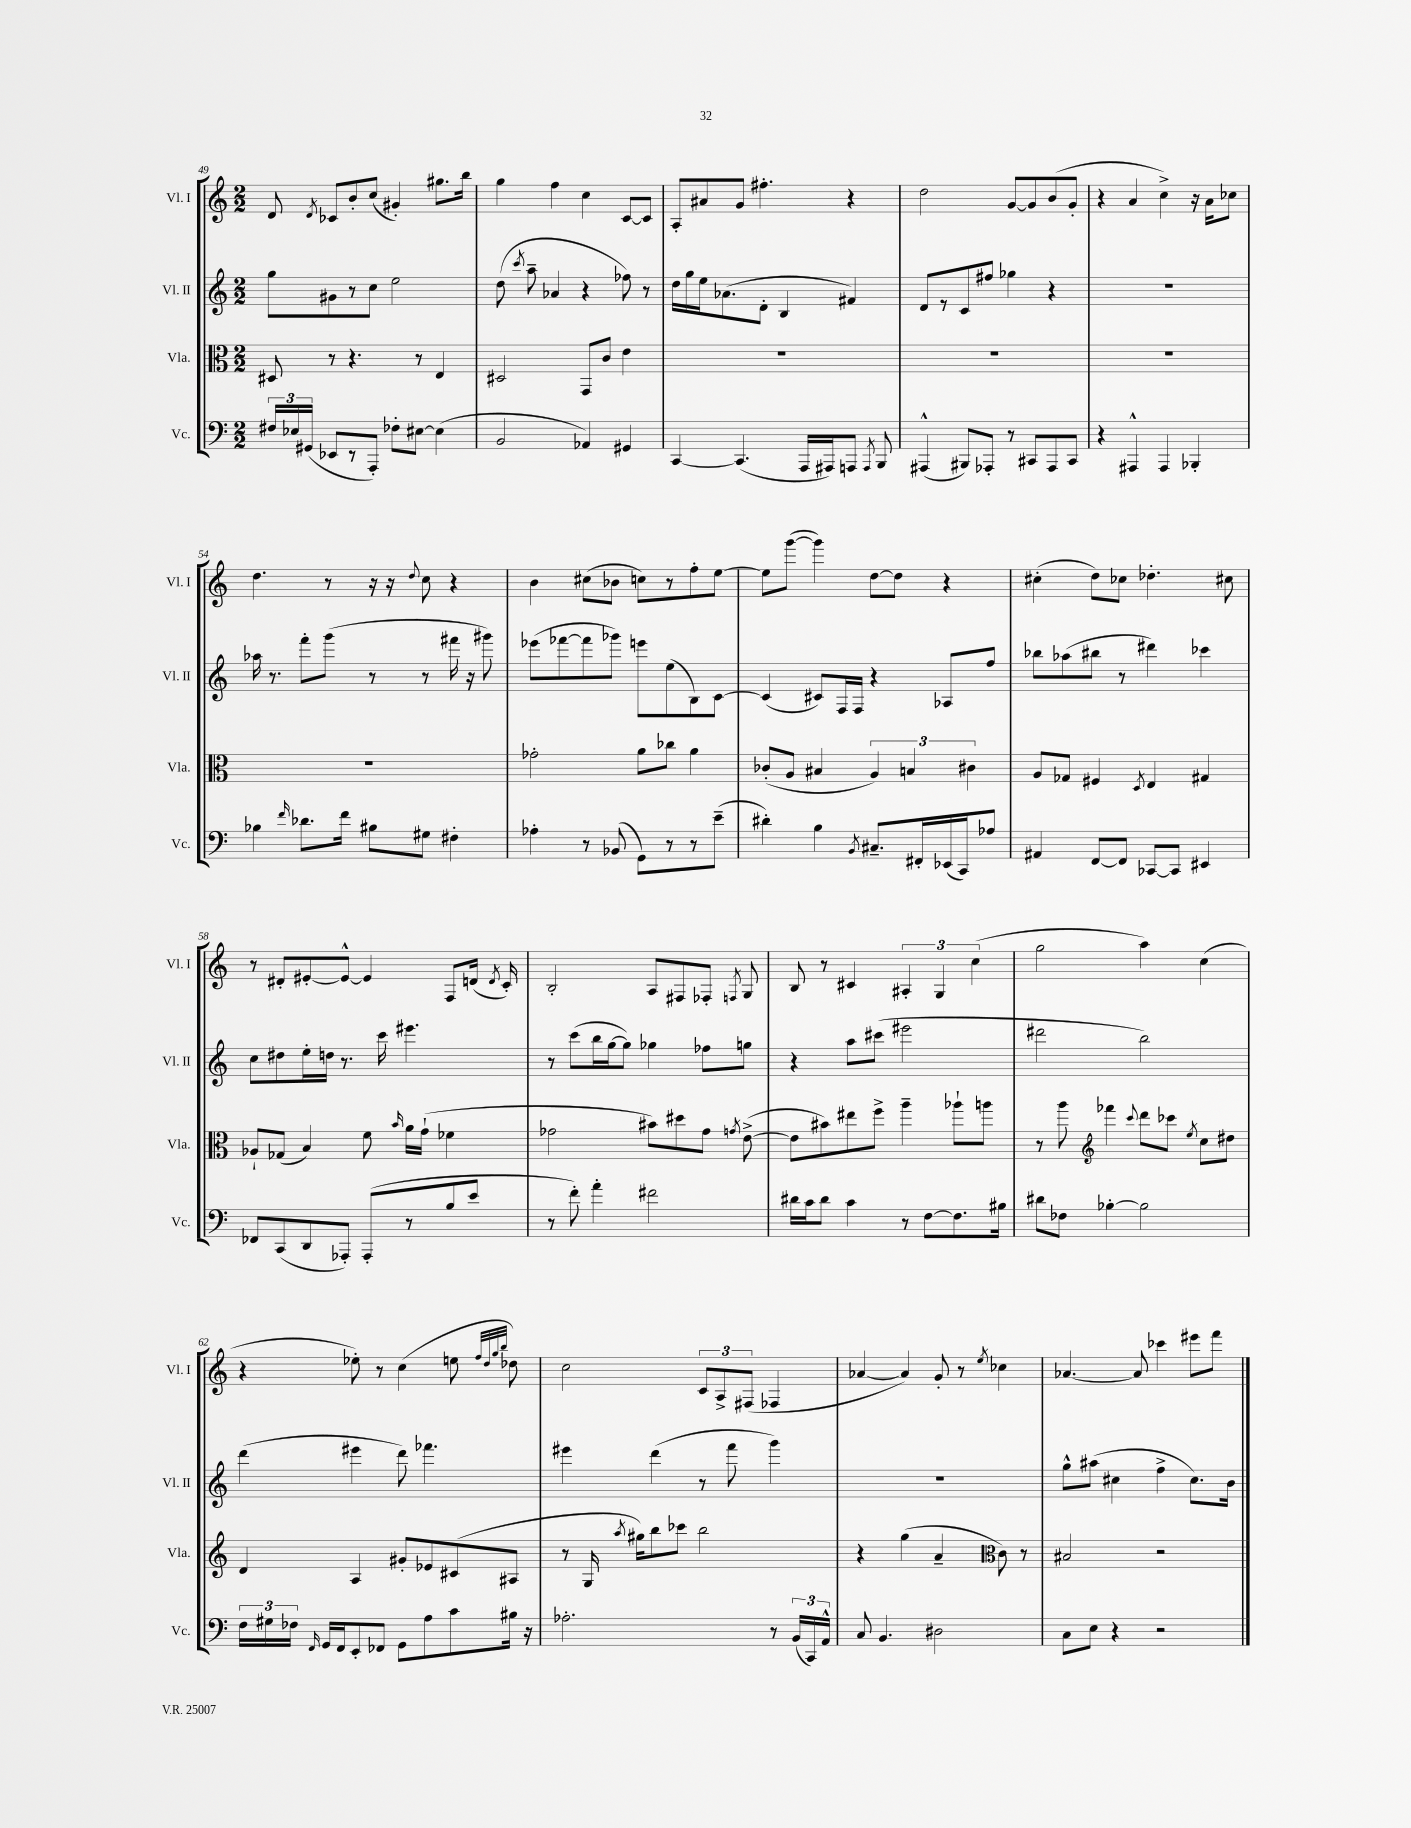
<<
\new StaffGroup <<
\new Staff = "s0" \with { instrumentName = "Vl. I" shortInstrumentName = "Vl. I" } {
    \clef treble \key c \major \numericTimeSignature \time 2/2
    \autoBeamOff d'8 \acciaccatura { d'8 } ces'8[ b'8-. c''8]( gis'4-.) gis''8.[ b''16] |
    g''4 f''4 c''4 c'8[~ c'8] |
    a8[-. ais'8 g'8] fis''4.-. r4 |
    d''2 g'8[~ g'8 b'8( g'8]-. |
    r4 a'4 c''4->) r16 a'16[ ces''8] |
    d''4. r8 r16 r16 \appoggiatura { d''8 } c''8 r4 |
    b'4 cis''8[( bes'8] c''8[) r8 f''8-. e''8]~ |
    e''8[ g'''8]~( g'''4) d''8[~ d''8] r4 |
    cis''4-.( d''8[) ces''8] des''4.-. cis''8 |
    r8 dis'8[-. eis'8~-. eis'8]~-^ eis'4 f8[ d'16]( \acciaccatura { d'8 } c'16-.) |
    b2-. a8[ fis8 fes8]-. \acciaccatura { f8 } g8 |
    b8 r8 cis'4 \tuplet 3/2 { ais4-. g4 c''4( } |
    g''2 a''4) c''4( |
    r4 ees''8-.) r8 c''4( e''8 \grace { f''32[ d''32 g''32 b''32] } des''8) |
    c''2 \tuplet 3/2 { c'8[ a8-> fis8]( } fes4 |
    aes'4~ aes'4) g'8-. r8 \acciaccatura { e''8 } ces''4 |
    aes'4.~ aes'8 ces'''4 eis'''8[ f'''8] \bar "|." |
}
\new Staff = "s1" \with { instrumentName = "Vl. II" shortInstrumentName = "Vl. II" } {
    \clef treble \key c \major \numericTimeSignature \time 2/2
    \autoBeamOff g''8[ gis'8 r8 c''8] e''2 |
    d''8( \acciaccatura { c'''8 } a''8-- aes'4 r4 fes''8) r8 |
    d''16[ g''16 e''16 aes'8.( d'8]-. b4 fis'4) |
    d'8[ r8 c'8 fis''8] ges''4 r4 |
    R1 |
    aes''16 r8. f'''8[-. g'''8]( r8 r8 fis'''16 r16 gis'''8) |
    ees'''8[( fes'''8~ fes'''8 ges'''8]) e'''8[ e''8( b8) c'8]~ |
    c'4( cis'8[) f16 f16] r4 aes8[ f''8] |
    bes''8[ aes''8( bis''8] r8 dis'''4) ces'''4 |
    c''8[ dis''8 e''16-. d''16] r8. c'''16 eis'''4. |
    r8 c'''8[( b''16 g''16~ g''8]) ges''4 fes''8[ g''8] |
    r4 a''8[ cis'''8]( eis'''2 |
    dis'''2 b''2) |
    d'''4( eis'''4 d'''8) fes'''4. |
    eis'''4 d'''4( r8 f'''8 g'''4) |
    R1 |
    g''8[-^ ais''8]( cis''4 f''4-> cis''8.[) b'16] \bar "|." |
}
\new Staff = "s2" \with { instrumentName = "Vla." shortInstrumentName = "Vla." } {
    \clef alto \key c \major \numericTimeSignature \time 2/2
    \autoBeamOff dis8 r8 r4. r8 e4 |
    dis2 g,8[ c'8] e'4 |
    R1 |
    R1 |
    R1 |
    R1 |
    ges'2-. a'8[ ces''8] a'4 |
    ces'8[-.( a8] bis4 \tuplet 3/2 { a4) b4 cis'4 } |
    a8[ ges8] fis4 \acciaccatura { d8 } e4 gis4 |
    aes8[-! ges8]( b4) f'8 \grace { b'16 } a'16[ g'16]-!( fes'4 |
    ges'2 bis'8[) dis''8 ges'8] \acciaccatura { g'8 } e'8~->( |
    e'8[ bis'8) eis''8 f''8]-> a''4-- aes''8[-! a''8] |
    r8 a''8 \clef treble fes'''4 \appoggiatura { c'''8 } d'''8[ ces'''8] \acciaccatura { e''8 } c''8[ dis''8] |
    d'4 a4 gis'8[-. ees'8 cis'8( ais8] |
    r8 g16 \acciaccatura { a''8 } gis''16[) b''8 ces'''8] b''2 |
    r4 g''4( a'4-- \clef alto c'8) r8 |
    bis2 r2 \bar "|." |
}
\new Staff = "s3" \with { instrumentName = "Vc." shortInstrumentName = "Vc." } {
    \clef bass \key c \major \numericTimeSignature \time 2/2
    \autoBeamOff \tuplet 3/2 { fis16[ ees16 gis,16]( } ees,8[ r8 a,,8]-.) fes8[-. eis8]~ eis4( |
    b,2 aes,4) gis,4 |
    c,4~ c,4.( a,,16[ ais,,16) a,,8] \acciaccatura { a,,8 } b,,8 |
    ais,,4-^( bis,,8[) aes,,8]-. r8 cis,8[ aes,,8 cis,8] |
    r4 ais,,4-^ ais,,4 bes,,4-. |
    bes4 \grace { f'16 } des'8.[ f'16] bis8[ gis8] fis4-. |
    aes4-. r8 bes,8( g,8[) r8 r8 e'8]--( |
    dis'4-.) b4 \acciaccatura { b,8 } cis8.[-- fis,16-. ees,16( c,16) aes8] |
    ais,4 f,8[~ f,8] ces,8[~ ces,8] eis,4 |
    fes,8[ c,8( d,8 aes,,8]-.) aes,,8[-.( r8 b8 e'8] |
    r8 f'8-.) a'4-. fis'2 |
    dis'16[ c'16 dis'8] c'4 r8 f8[~ f8. bis16] |
    dis'8[ fes8] bes4~-. bes2 |
    \tuplet 3/2 { f16[ gis16 fes16] } \grace { f,16 } g,16[ f,16 e,8-. fes,8] g,8[ a8 c'8 bis16] r16 |
    aes2.-. r8 \tuplet 3/2 { b,16[( c,16) a,16]-^ } |
    c8 b,4. dis2 |
    c8[ e8] r4 r2 \bar "|." |
}
>>
>>
\layout { \context { \Score currentBarNumber = #49 } }
